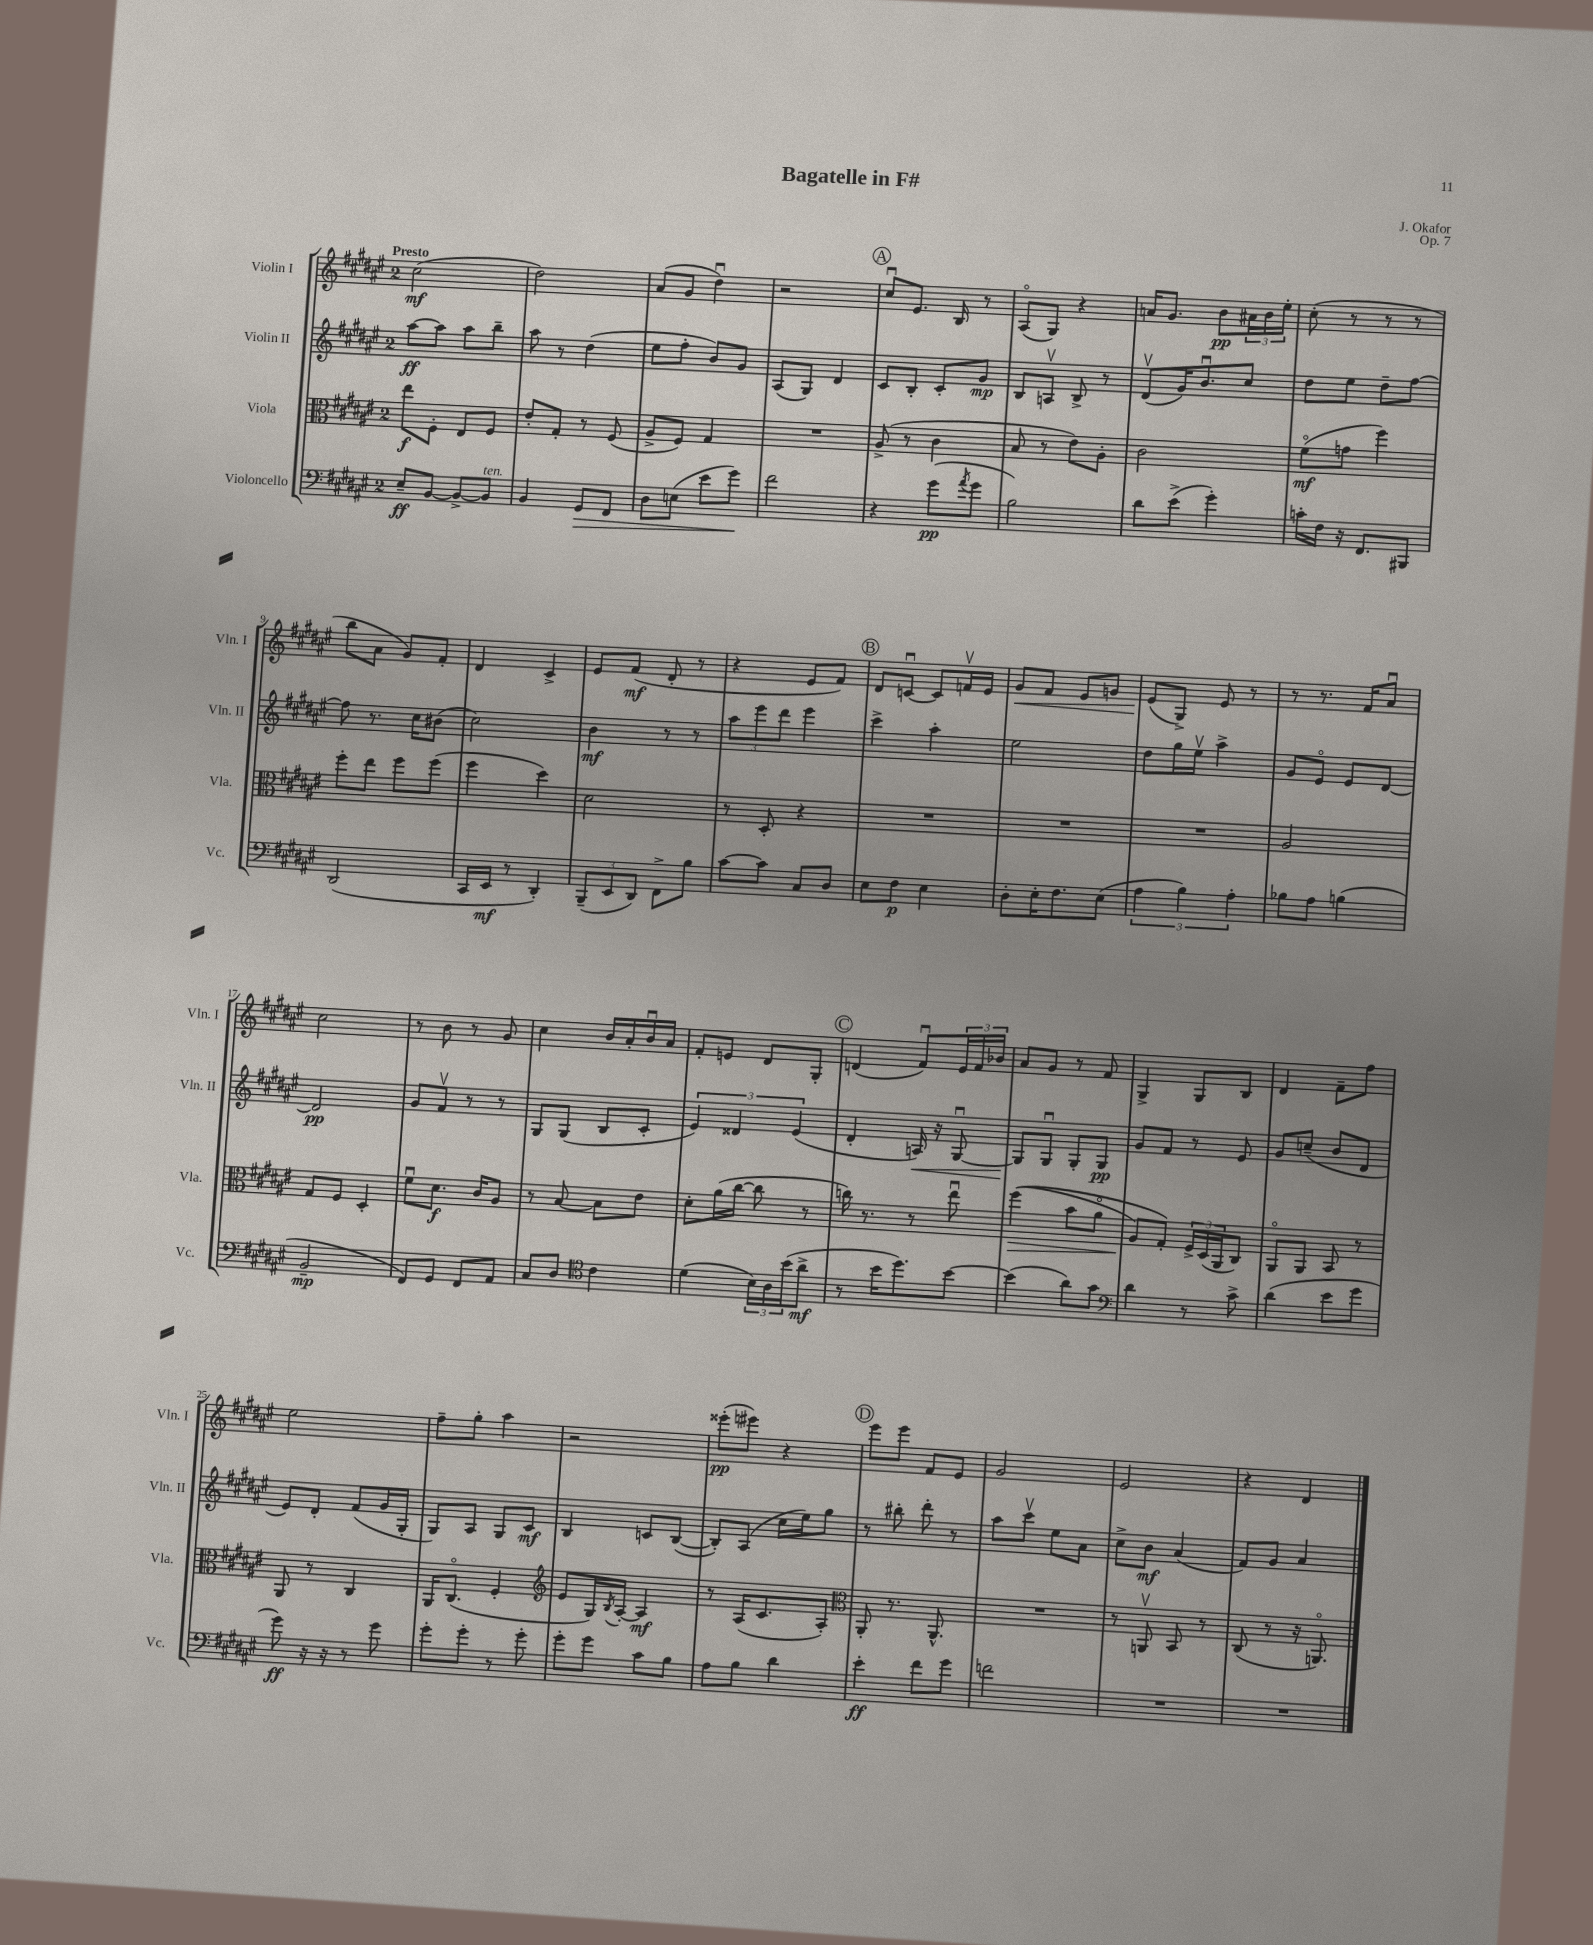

**kern	**kern	**kern	**kern
*staff4	*staff3	*staff2	*staff1
*clefF4	*clefC3	*clefG2	*clefG2
*k[f#c#g#d#a#e#]	*k[f#c#g#d#a#e#]	*k[f#c#g#d#a#e#]	*k[f#c#g#d#a#e#]
*M2/4	*M2/4	*M2/4	*M2/4
8E#~	8ee#	[8aa#	(2cc#
[8BB	8F#'	8aa#]	.
8BB^_	8E#	8aa#	.
8BB]	8F#	8bb~	.
=	=	=	=
4BB	8e#'	8aa#	2dd#)
.	8G#'	8r	.
8GG#	8r	(4dd#	.
8FF#	(8F#	.	.
=	=	=	=
8D#	8A#^	8ee#	(8a#
(8E	8F#)	8ff#'	8g#
8e#	4G#	8b)	4dd#u)
8g#)	.	8g#	.
=	=	=	=
2f#	2r	(8A#	2r
.	.	8G#)	.
.	.	4d#	.
=	=	=	=
4r	(8A#^	8c#	8cc#u
.	8r	8B'	8.e#
(8g#	4c#	8c#'	.
.	.	.	16B
8qa#	.	.	.
8g#	.	8g#	8r
=	=	=	=
2B)	8B	8B	(8A#o
.	8r	8Av	8G#)
.	8e#)	8B^	4r
.	8A#'	8r	.
=	=	=	=
8d#	2c#	(8d#v	16a
.	.	.	8.g#
(8e#^	.	16g#)	.
.	.	8.bu	.
4g#')	.	.	8b
.	.	8cc#	24a#
.	.	.	24b
.	.	.	24ee#'
=	=	=	=
16c'	(8f#o	8dd#	(8cc#'
16F#	.	.	.
16r	8g	8ee#	8r
8.FF#	.	.	.
.	4ff#)	8dd#~	8r
8BBB#	.	[8ff#	8r
=	=	=	=
(2DD#	8ff#'	8ff#]	8bb
.	8ee#	8.r	8a#
.	8ff#	.	8g#)
.	.	16cc#	.
.	(8ff#	(8b#	8f#'
=	=	=	=
16CC#	4ff#	2cc#)	4d#
16EE#	.	.	.
8r	.	.	.
4DD#')	4dd#)	.	4c#^
=	=	=	=
(12BBB~	2d#	4b	8e#
12EE#	.	.	.
.	.	.	(8f#
12DD#)	.	.	.
8FF#^	.	8r	8d#'
8B	.	8r	8r
=	=	=	=
[8c#	8r	12aa#	4r
.	.	12eee#	.
8c#]	8D#'	.	.
.	.	12ddd#	.
8C#	4r	4eee#	8e#
8D#	.	.	8f#)
=	=	=	=
8E#	2r	4ccc#^	8d#
8F#	.	.	[8cu
4E#	.	4aa#'	8c]
.	.	.	16fv
.	.	.	16e#
=	=	=	=
8D#'	2r	2ee#	8g#
16E#'	.	.	8f#
8.F#	.	.	.
.	.	.	8e#
(8E#	.	.	8g
=	=	=	=
6A#	2r	8dd#	(8e#
.	.	16gg#	8G#^)
6B)	.	.	.
.	.	16ee#v	.
.	.	4aa#^	8e#
6A#'	.	.	.
.	.	.	8r
=	=	=	=
8B-	2A#	8g#	8r
8A#	.	8e#o	8.r
(4B	.	8e#	.
.	.	.	16f#
.	.	[8d#	8a#u
=	=	=	=
2BB~	8G#	2d#]	2cc#
.	8F#	.	.
.	4D#'	.	.
=	=	=	=
8FF#)	8f#u	8g#	8r
8GG#	8.d#	8f#v	8b
8FF#	.	8r	8r
.	16c#	.	.
8AA#	8A#	8r	8g#
=	=	=	=
8C#	8r	8G#	4cc#
8D#	[8B	(8G#	.
*clefC4	*	*	*
4c#	8B]	8B	16b
.	.	.	16a#'
.	8e#	8c#'	16bu
.	.	.	16a#
=	=	=	=
(4d#	8d#'	6e#)	8f#'
.	(16a#	.	8e
.	.	6d##	.
.	[16cc#	.	.
24B)	8cc#]	.	8d#
24A#	.	.	.
(24b	.	(6e#	.
8a#^	8r	.	8G#'
=	=	=	=
8r	16cc)	4d#'	(4d
.	8.r	.	.
16b	.	.	.
8.dd#)	.	.	.
.	8r	16A)	8f#u)
.	.	16r	.
[8b	8ee#u	[8G#u	24e#
.	.	.	24f#
.	.	.	24b-
=	=	=	=
(4b]	&((4ff#	8G#]	8a#
.	.	8G#u	8g#
8a#)	8b	8G#'	8r
8g#	8a#o	8G#	8f#
=	=	=	=
*clefF4	*	*	*
4d#	8A#)	8g#	4G#^
.	8G#'&)	8f#	.
8r	24F#^	8r	8G#
.	(24D#	.	.
.	24AA#	.	.
8c#^	8C#)	8e#	8B
=	=	=	=
(4d#	8AA#o	8g#	4d#
.	8AA#	(8cc~	.
8e#	8BB	8b	8f#~
8g#	8r	8d#	8ff#
=	=	=	=
8g#)	8AA#	8e#)	2ee#
16r	8r	8d#'	.
16r	.	.	.
8r	4C#	(8f#	.
8g#	.	16g#	.
.	.	16G#'	.
=	=	=	=
8g#'	16AA#	8G#)	8ff#~
.	(8.C#o	.	.
8g#'	.	8A#	8gg#'
8r	4F#'	8G#	4aa#
8g#'	.	8c#	.
=	=	=	=
*	*clefG2	*	*
8g#'	8e#	4B	2r
8g#	16G#)	.	.
.	8qB	.	.
.	[16A#'	.	.
8c#	4A#]	8c	.
8B	.	([8B	.
=	=	=	=
8A#	8r	8B'])	(8eee##'
8B	(16A#	(8A#	8eee#)
.	8.c#	.	.
4d#	.	16cc#	4r
.	.	16ee#)	.
.	8A#')	8gg#	.
=	=	=	=
*	*clefC3	*	*
4e#'	8AA#'	8r	8eee#
.	8.r	8bb#'	8eee#
8f#	.	8ddd#'	8f#
.	8.AA#^^	.	.
8g#	.	8r	8e#
=	=	=	=
2f	2r	8aa#	2g#
.	.	8ccc#v	.
.	.	8ee#	.
.	.	8a#	.
=	=	=	=
2r	8r	8cc#^	2e#
.	8AAv	8b	.
.	8BB	(4a#	.
.	8r	.	.
=	=	=	=
2r	(8C#	8f#)	4r
.	8r	8g#	.
.	16r	4a#	4d#
.	8.AAo)	.	.
==	==	==	==
*-	*-	*-	*-
